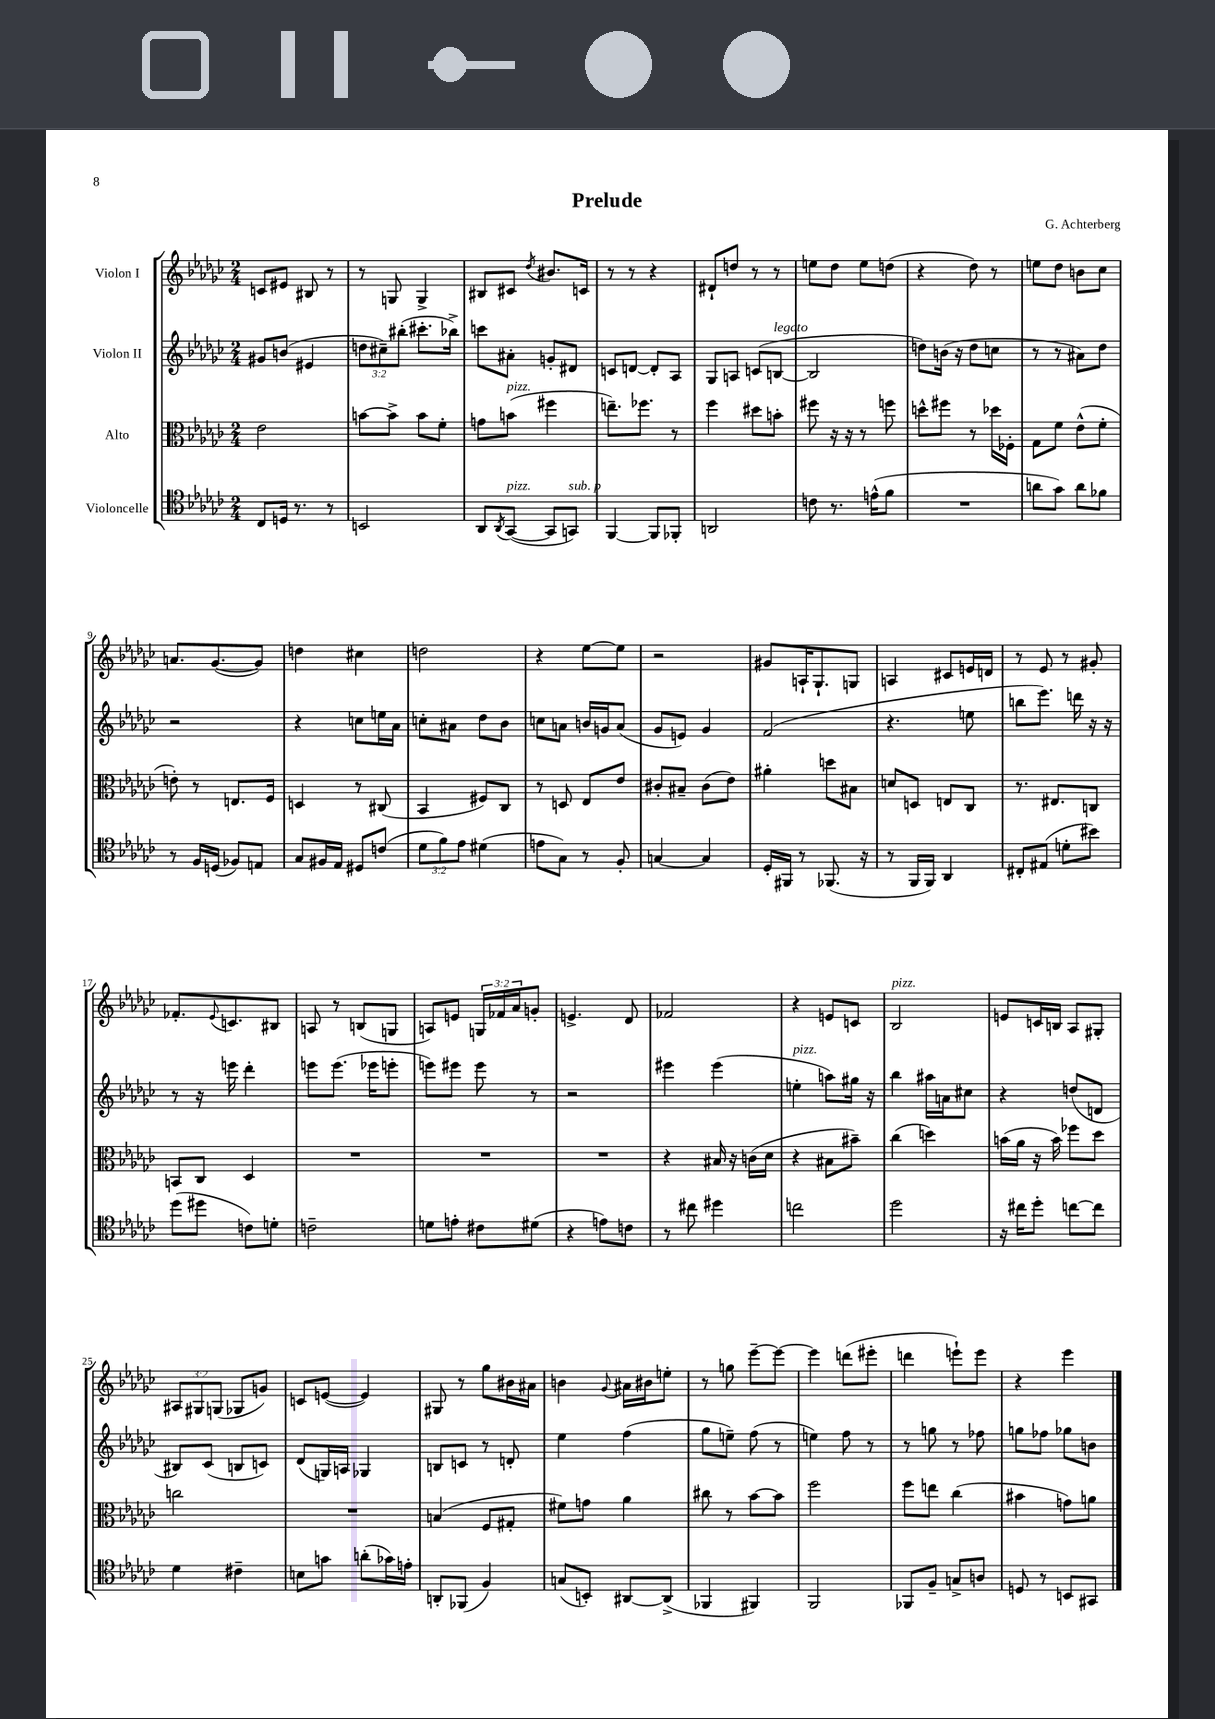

**kern	**kern	**kern	**kern
*part4	*part3	*part2	*part1
*staff4	*staff3	*staff2	*staff1
*I"Violoncelle	*I"Alto	*I"Violon II	*I"Violon I
*clefC4	*clefC3	*clefG2	*clefG2
*k[b-e-a-d-g-c-]	*k[b-e-a-d-g-c-]	*k[b-e-a-d-g-c-]	*k[b-e-a-d-g-c-]
*M2/4	*M2/4	*M2/4	*M2/4
=1	=1	=1	=1
8C-/L	2e-\	8g#X/L	8cn/L
16Dn/Jk	.	(8bn/J	8e#X/J
8.r	.	.	.
.	.	4e#X/	8B#X/
8r	.	.	8r
=2	=2	=2	=2
2BBn/	[8bn\L	12ddn\L	8r
.	.	12cc#X~\)	.
.	8b^\J]	.	8Gn/
.	.	(12bb#X'\J	.
.	8b\L	8.ccc#X'\L	4G^/
.	8f'\J	.	.
.	.	16bb-X^\Jk)	.
=3	=3	=3	=3
8AA-/L	8gn\L	8cccn\L	8B#X/L
8qAA-/	.	.	.
!	!LO:TX:a:i:t=pizz.	!	!
!LO:TX:a:i:t=pizz.	!	!	!
([8GG-/J	(8bn\J	8a#X'\J	8c#X/J
.	.	.	8qdd-/
8GG-/L]	4ff#X\	8gn'/L	8.b#X/L
!LO:TX:a:i:t=sub. p	!	!	!
8GGn/J)	.	8d#X/J	.
.	.	.	16cn/Jk
=4	=4	=4	=4
[4FF/	8.een~\L)	8cn/L	8r
.	.	[8dn/J	8r
.	8.ff-X\J	.	.
8FF/L]	.	8d'/L]	4r
8FF-X'/J	8r	8A-/J	.
=5	=5	=5	=5
2AAn/	4ff\	8G-/L	8d#X`/L
.	.	8An/J	8ddn/J
.	8dd#X\L	(8cn/L	8r
!	!	!LO:TX:a:i:t=legato	!
.	8bn'\J	[8Bn/J	8r
=6	=6	=6	=6
8cn\	8ff#X\	2B/]	8een\L
8.r	16r	.	8dd-\J
.	16r	.	.
.	8r	.	8ee\L
(16en^^\KL	.	.	.
8f\J	8ffn\	.	(8ddn\J
=7	=7	=7	=7
2r	8ddn^^\L	8ddn\L)	4r
.	8ff#X\J	(16bn\Jk	.
.	.	16r	.
.	8r	8dd\L	8dd-\)
.	16dd-X\LL	8ccn\J	8r
.	16F-X'\JJ	.	.
=8	=8	=8	=8
8an\L	8G-\L	8r	8een\L
8g-\J)	8f\J	8r	8dd-\J
8a\L	(8e-^^\L	8a#X\L)	8bn\L
8f-X\J	8f'\J	8dd-\J	8cc-\J
!!LO:LB:g=z
=9	=9	=9	=9
8r	8en'\)	2r	8.an/L
16F/LL	8r	.	.
(16Dn/JJ	.	.	([8.g-/
8F-X/L)	8.En/L	.	.
8En/J	.	.	8g-/J])
.	16F/Jk	.	.
=10	=10	=10	=10
8G-/L	4Dn/	4r	4ddn\
16F#X/L	.	.	.
16E-/JJ	.	.	.
8D#X/L	8r	8ccn\L	4cc#X\
(8cn/J	(8C#X/	16een\L	.
.	.	16a-\JJ	.
=11	=11	=11	=11
12d-\L	4BB-/	8ccn'\L	2ddn\
12f\)	.	.	.
.	.	8a#X\J	.
12e-\J	.	.	.
(4d#X\	8F#X/L)	8dd-\L	.
.	8C-/J	8b-\J	.
=12	=12	=12	=12
8en\L	8r	8ccn\L	4r
8G-\J)	8Dn/	8an\J	.
8r	8E-/L	16bn/LL	[8ee-\L
.	.	16gn/J	.
8F'/	8e-/J	(8a/J	8ee-\J]
=13	=13	=13	=13
[4Gn/	8c#X'/L	8g-/L	2r
.	8B#X~/J	8en/J)	.
4G/]	(8c#\L	4g-/	.
.	8e-\J)	.	.
=14	=14	=14	=14
16D-'/LL	4a#X'\	(2f/	8g#X/L
16FF#X/JJ	.	.	.
8r	.	.	16An`/K
.	.	.	8.G-`/
(8.FF-X/	8ddn\L	.	.
.	8B#X\J	.	8Gn/J
16r	.	.	.
=15	=15	=15	=15
8r	8dn/L	4.r	4An/
16FF/LL	8Dn/J	.	.
16FF/JJ)	.	.	.
4AA-/	8En/L	.	8c#X/L
.	8C-/J	8een\	16en/L
.	.	.	16dn/JJ
=16	=16	=16	=16
8C#X'/L	8.r	8bbn\L	8r
(8E#X/J	.	8.eee-\J)	8e-/
.	8.E#X/L	.	.
8dn'\L	.	.	8r
.	.	16dddn\	.
8b#X\J)	8Cn/J	16r	8g#X'/
.	.	16r	.
!!LO:LB:g=z
=17	=17	=17	=17
(8dd-\L	8BBn/L	8r	8.f-X'/L
8dd#X\J	8C-/J	16r	.
.	.	.	8qqe-/
.	.	16eeen\	8.cn/
8cn\L)	4D-/	4ddd-'\	.
8dn'\J	.	.	8B#X/J
=18	=18	=18	=18
2cn~\	2r	8eeen\L	8An/
.	.	(8.eee\J	8r
.	.	.	(8Bn/L
.	.	16eee-X\KL	.
.	.	8eeen'\J	8Gn/J
=19	=19	=19	=19
8dn\L	2r	8eeen\L)	8An/L)
8en'\J	.	8eee#X\J	8en/J
8c#X\L	.	8eee#\	24Gn/LL
.	.	.	24f-X/
.	.	.	24a-/J
(8d#X\J	.	8r	8gn'/J
=20	=20	=20	=20
4r	2r	2r	4.en^/
8en\L)	.	.	.
8cn\J	.	.	8d-/
=21	=21	=21	=21
8r	4r	4eee#X\	2f-X/
8cc#X\	.	.	.
4dd#X\	16B#X/	(4eee#\	.
.	16r	.	.
.	(16cn\LL	.	.
.	16d-\JJ	.	.
=22	=22	=22	=22
!	!	!LO:TX:a:i:t=pizz.	!
2ccn\	4r	4een'\	4r
.	8B#X\L	8aan\L)	8en/L
.	8b#X~\J)	16gg#X\Jk	8cn/J
.	.	16r	.
=23	=23	=23	=23
!	!	!	!LO:TX:a:i:t=pizz.
2dd-\	(4cc-\	4bb-\	2B-/
.	4ddn\)	16aa#X\LL	.
.	.	16an\J	.
.	.	8cc#X\J	.
=24	=24	=24	=24
16r	(16bn\LL	4r	8en/L
16cc#X\KL	16a-\JJ	.	.
8dd-'\J	16r	.	16cn/L
.	16b\)	.	16Bn/JJ
[8ccn\L	8ff-X\L	(8ddn/L	8A-/L
8cc\J]	8dd-\J	8dn/J	8G#X'/J
!!LO:LB:g=z
=25	=25	=25	=25
4d-\	2ccn\	8B#X/L)	12A#X/L
.	.	.	12G#X/
.	.	(8c-/J	.
.	.	.	(12Gn/J
4c#X~\	.	8Bn/L	8G-X/L
.	.	8cn/J)	8gn/J)
=26	=26	=26	=26
8Bn\L	2r	(8d-/L	8cn/L
8gn\J	.	16Gn/L)	([8en/J
.	.	16An/JJ	.
(8an'\L	.	4G-X/	4e/])
16g-X\L)	.	.	.
16en'\JJ	.	.	.
=27	=27	=27	=27
8AAn'/L	(4Bn/	8Bn/L	8G#X/
(8FF-X/J	.	8cn/J	8r
4F/)	8F/L	8r	8gg-\L
.	8G#X'/J	8dn'/	16b#X\L
.	.	.	16a#X\JJ
=28	=28	=28	=28
(8Gn/L	8f#X\L)	4ee-\	4bn\
8BBn'/J)	8gn\J	.	.
.	.	.	8qqg-/
[8AA#X/L	4a-\	(4ff\	16a#X\LL
.	.	.	16b#X\J
(8AA#^/J]	.	.	8een'\J
=29	=29	=29	=29
4FF-X/	8cc#X\	8gg-\L	8r
.	8r	8een~\J)	8ggn\
4FF#X/)	[8b-\L	(8ff\	[8eee-~\L
.	8b-\J]	8r	8eee-\J_
=30	=30	=30	=30
2FF/	2ff\	4een\)	4eee-\]
.	.	8ff\	(8dddn\L
.	.	8r	8eee#X'\J
=31	=31	=31	=31
8FF-X/L	8ff\L	8r	4dddn\
8F~/J	8een\J	8ggn\	.
8Gn^/L	(4cc-\	8r	8eeen`\L)
8An/J	.	8ff-X\	8eee\J
=32	=32	=32	=32
8Dn/	4b#X\	8ggn\L	4r
8r	.	8ff-X\J	.
8BBn/L	8gn\L)	8gg-X\L	4eee-\
8GG#X/J	8an\J	8bn\J	.
==	==	==	==
*-	*-	*-	*-
